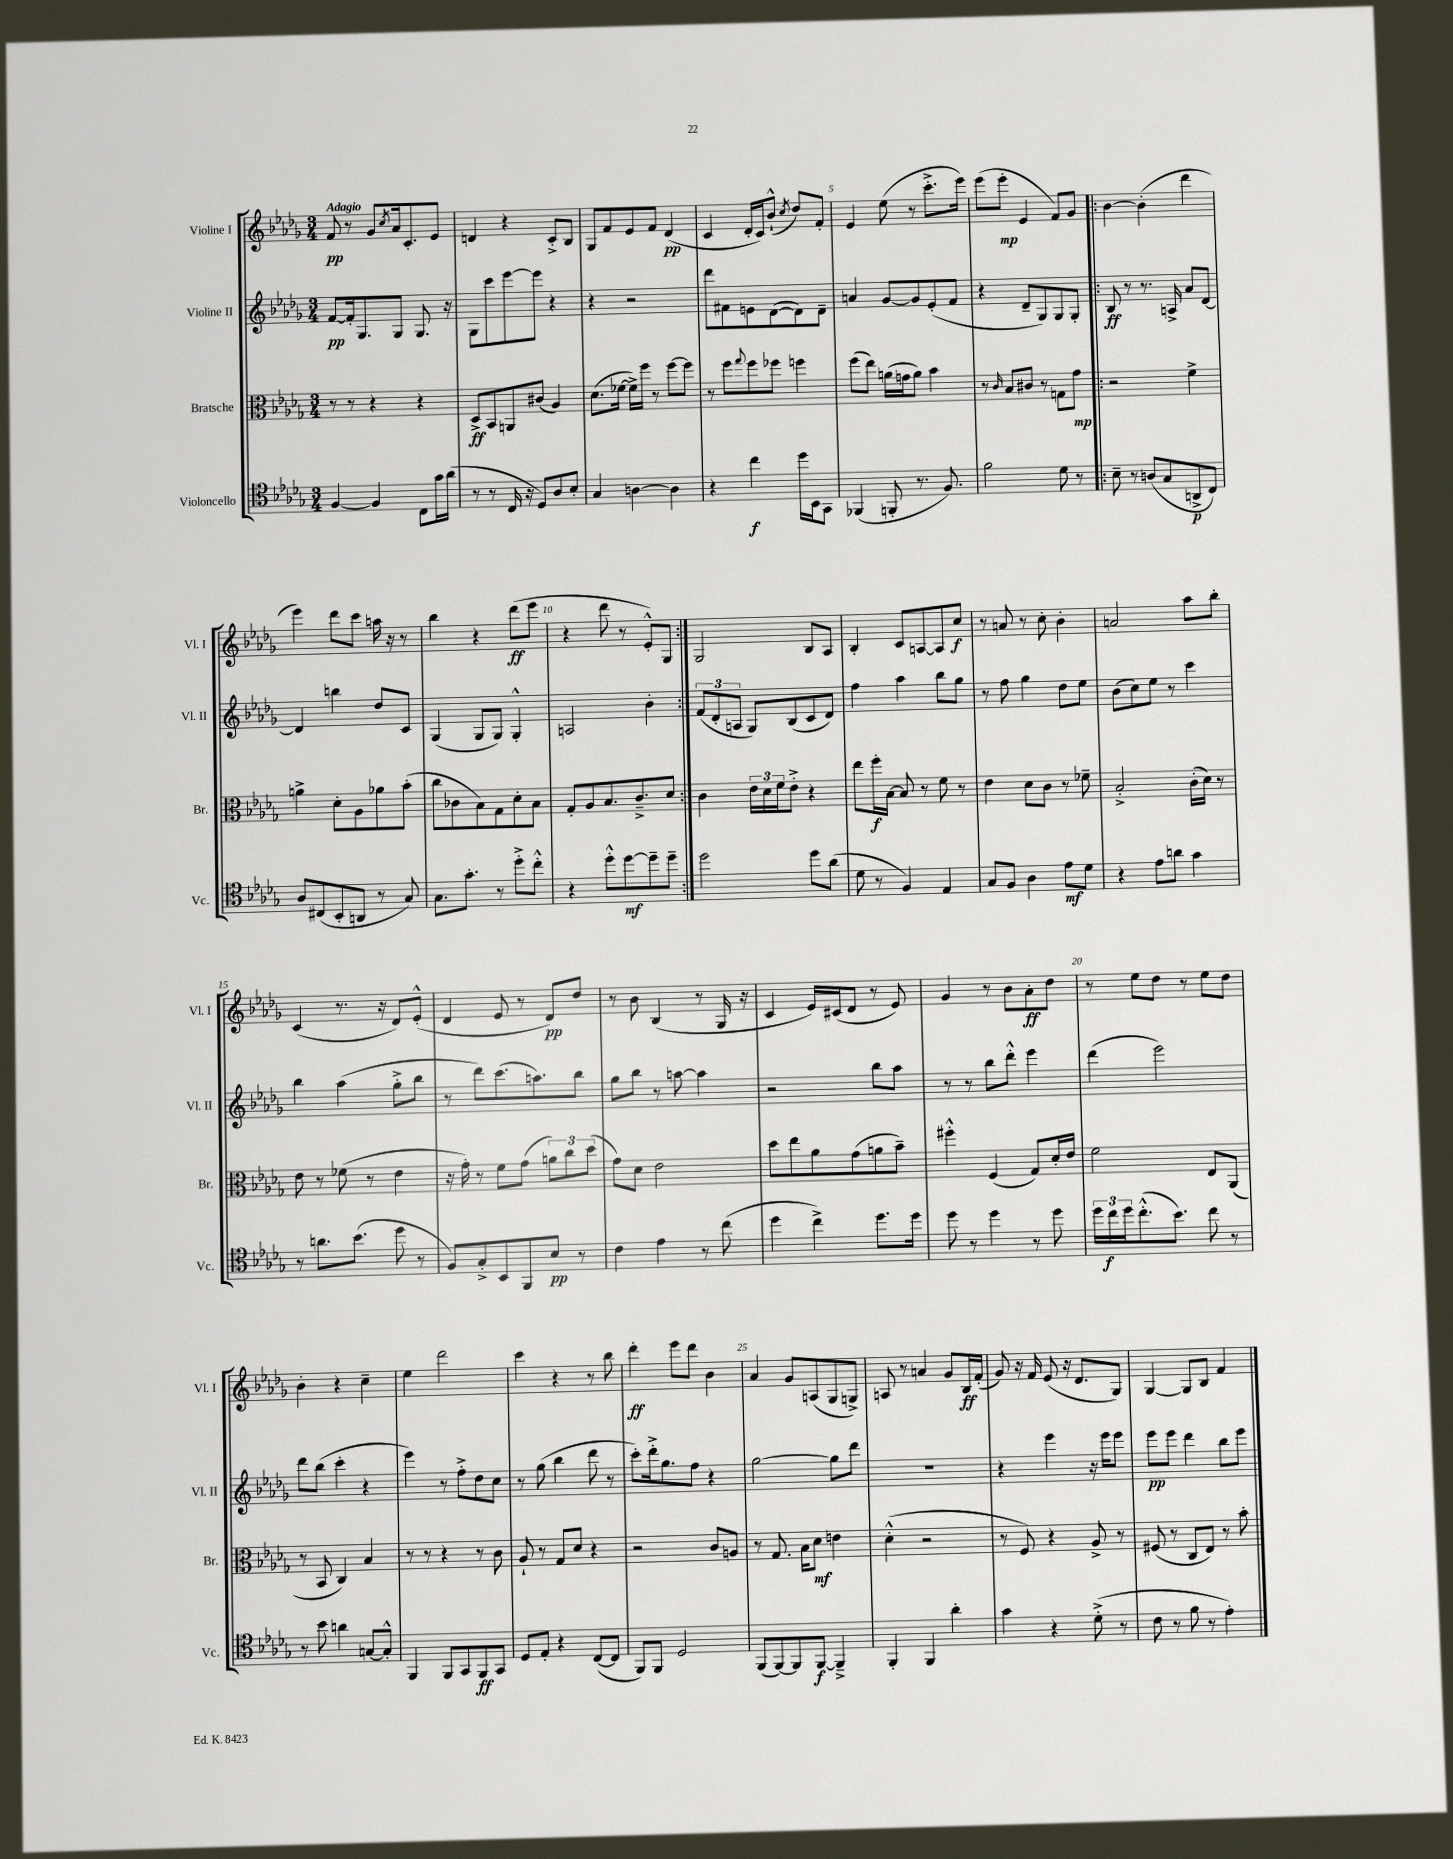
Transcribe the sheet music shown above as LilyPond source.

<<
\new StaffGroup <<
\new Staff = "s0" \with { instrumentName = "Violine I" shortInstrumentName = "Vl. I" } {
    \clef treble \key des \major \numericTimeSignature \time 3/4 \tempo "Adagio"
    f'8\pp r8 ges'8 \acciaccatura { c''8 } aes'16 c'8.-. ees'8 |
    d'4 r4 c'8-.-> bes8 |
    ges8 f'8 ees'8 f'8 des'4\pp( |
    c'4 des'16-. c'16) bes'8-!-^( \acciaccatura { c''8 } des''8) f'8-. |
    ees'4 ees''8( r8 c'''8.-.-> ees'''16) |
    ees'''8( ees'''8-.\mp ees'4 f'8) ges'8 |
    \repeat volta 2 { bes'4~ bes'4-.( des'''4 |
    ees'''4) des'''8 c'''8 a''16 r16 r8 |
    bes''4 r4 des'''8\ff( ees'''8 |
    r4 des'''8 r8 ees'8-.-^) ges8 | }
    ges2 bes8 aes8 |
    bes4-. c'8 a8~ a8 c''8\f |
    r8 a'8 r8 c''8-. bes'4-. |
    a'2 aes''8 bes''8-. |
    c'4( r8. r16 des'8) ees'8-.-^( |
    des'4 ees'8 r8 des'8\pp) des''8 |
    r8 bes'8 bes4( r8 ges16 r16 |
    c'4 ees'16) cis'16( des'8 r8 ees'8) |
    ges'4 r8 bes'8 aes'8-.\ff des''8 |
    r8 ees''8 des''8 r8 ees''8 des''8 |
    bes'4-. r4 c''4-- |
    ees''4 des'''2 |
    c'''4 r4 r8 bes''8 |
    des'''4-.\ff ees'''8 des'''8 bes'4 |
    aes'4 ges'8 a8( ges8 g8->) |
    a8 r8 a'4 ges'8 bes16\ff f'16-.( |
    ges'8) r16 f'16 ees'8( r16 des'8. ges8) |
    ges4~ ges8 bes8 f'4 \bar "|." |
}
\new Staff = "s1" \with { instrumentName = "Violine II" shortInstrumentName = "Vl. II" } {
    \clef treble \key des \major \numericTimeSignature \time 3/4
    f'8~\pp f'16-. ges8. ges8 ges8. r16 |
    ges8 c'''8 ees'''8~ ees'''8 r4 |
    r4 r2 |
    des'''8 fis'8 e'8 des'8~( des'8) des'8-- |
    a'4 ges'8~ ges'8 ees'8-.( f'8 |
    r4 des'8-- ges8) ges8 ges8-. |
    \repeat volta 2 { bes8\ff r8 r8. a16-> aes'8 des'8~ |
    des'4 b''4 des''8 c'8 |
    ges4( ges8 ges8) ges4-.-^ |
    a2 bes'4-. | }
    \tuplet 3/2 { f'8( des'8-. a8 } ges8) bes8( c'8 des'8) |
    f''4 aes''4 bes''8 ges''8 |
    r8 f''8 ges''4 des''8 ees''8 |
    bes'8( c''8) ees''8 r8 c'''4 |
    bes''4 aes''4( ges''8-.-> bes''8 |
    r8 des'''8) c'''8.( a''8.) bes''8 |
    ges''8 bes''8 r8 a''8~ a''4 |
    r2 bes''8 aes''8 |
    r8 r8 bes''8 des'''8-.-^ ees'''4 |
    des'''4( ees'''2) |
    des'''8 bes''8( c'''4-. r4 |
    ees'''4) r8 f''8-.-> des''8 c''8 |
    r8 ges''8( bes''4 des'''8 r8 |
    c'''8-.) des'''16-.-> ges''8. f''8 r4 |
    ges''2~ ges''8 des'''8 |
    R2. |
    r4 ees'''4 r16 ees'''16 ees'''8 |
    ees'''8\pp ees'''8 des'''4 bes''8 ees'''8 \bar "|." |
}
\new Staff = "s2" \with { instrumentName = "Bratsche" shortInstrumentName = "Br." } {
    \clef alto \key des \major \numericTimeSignature \time 3/4
    r8 r8 r4 r4 |
    des8->\ff bes,8 a,8 cis'8( aes4) |
    des'8.( fes'16~ fes'16->) f''16 r8 f''8~ f''8 |
    r8 f''8 \appoggiatura { ges''8 } f''8 fes''8 f''4 |
    f''8( ees''8) a'16( g'16 a'8) bes'4 |
    r8 \grace { c'16 } bes8 cis'8 r8 g8 ges'8\mp |
    \repeat volta 2 { r2 f'4-> |
    a'4-> des'8-. aes8 aes'8 bes'8-.( |
    c''8 ces'8 bes8) ges8 des'8-. bes8 |
    ges8-. aes8 bes8. c'8.---> des'8 | }
    c'4 \tuplet 3/2 { ees'16 des'16 f'16 } ees'8-.-> r4 |
    ees''8 f''16-.\f bes16~ bes8 r8 f'8 r8 |
    ees'4 des'8 c'8 r8 fes'8-- |
    bes2-.-> c'16-.( des'16) r8 |
    ees'8 r8 fes'8( r8 ees'4 |
    r16 ges'16-.) r8 f'8 ges'8( \tuplet 3/2 { a'8) c''8 des''8( } |
    ges'8) des'8 ees'2 |
    des''8 ees''8 aes'8 ges'8( a'8 bes'8--) |
    fis''4-.-^ f4( ges8) des'16-. ees'16 |
    f'2 ees8 aes,8( |
    r8 bes,8 c4) bes4 |
    r8 r8 r4 r8 c'8 |
    aes8-! r8 ges8 des'8 r4 |
    r2 c'8 a8 |
    r8 ges8. bes16 des'8\mf e'4 |
    des'4-.-^( r2 |
    r8 f8) r4 aes8-> r8 |
    fis8( r8 c8 ees8) r8 bes'8-. \bar "|." |
}
\new Staff = "s3" \with { instrumentName = "Violoncello" shortInstrumentName = "Vc." } {
    \clef tenor \key des \major \numericTimeSignature \time 3/4
    f4~ f4 c8 ges'16 aes'16( |
    r8 r8 c16 r16 des8) aes8 bes8-. |
    ges4 a4~ a4 |
    r4 c''4\f des''16 bes,16 ges,8 |
    fes,4( f,8-. r8. f8.) |
    f'2 des'8 r8 |
    \repeat volta 2 { bes8-- r8 a8( ges8 a,8->\p c8) |
    aes8 cis8( bes,8-. a,8 r8 ges8) |
    ges8. ges'8.-. r8 des''8-.-> c''8-.-^ |
    r4 des''8-.-^ des''8~\mf des''8-- des''8-- | }
    des''2 des''8 aes'8( |
    des'8 r8 f4) ees4 |
    ges8 f8 aes4 ees'8\mf des'8 |
    r4 ees'8 a'8 ges'4 |
    r8 a'8. bes'8.( des''8 r8 |
    f8) ges8-.-> bes,8 f,8 bes8\pp r8 |
    c'4 ees'4 r8 c''8( |
    des''4 c''4->) des''8. des''16 |
    des''8 r8 des''4 r8 des''8 |
    \tuplet 3/2 { des''16 c''16\f des''16 } c''8.-.-^( bes'8.) c''8 r8 |
    r8 bes'8 a'4 g8~ g8-.-^ |
    f,4 f,8 ges,8 f,8\ff ges,8 |
    des8 ees8-. r4 c8~( c8 |
    f,8) f,8 des2 |
    f,8( f,8~) f,8 f,8~\f f,4---> |
    f,4-. f,4 aes'4-. |
    ges'4 r4 des'8-.->( r8 |
    c'8 r8 f'8 r8 ees'4-.) \bar "|." |
}
>>
>>
\layout { \context { \Score \override BarNumber.break-visibility = ##(#f #t #t) barNumberVisibility = #(every-nth-bar-number-visible 5) } }
